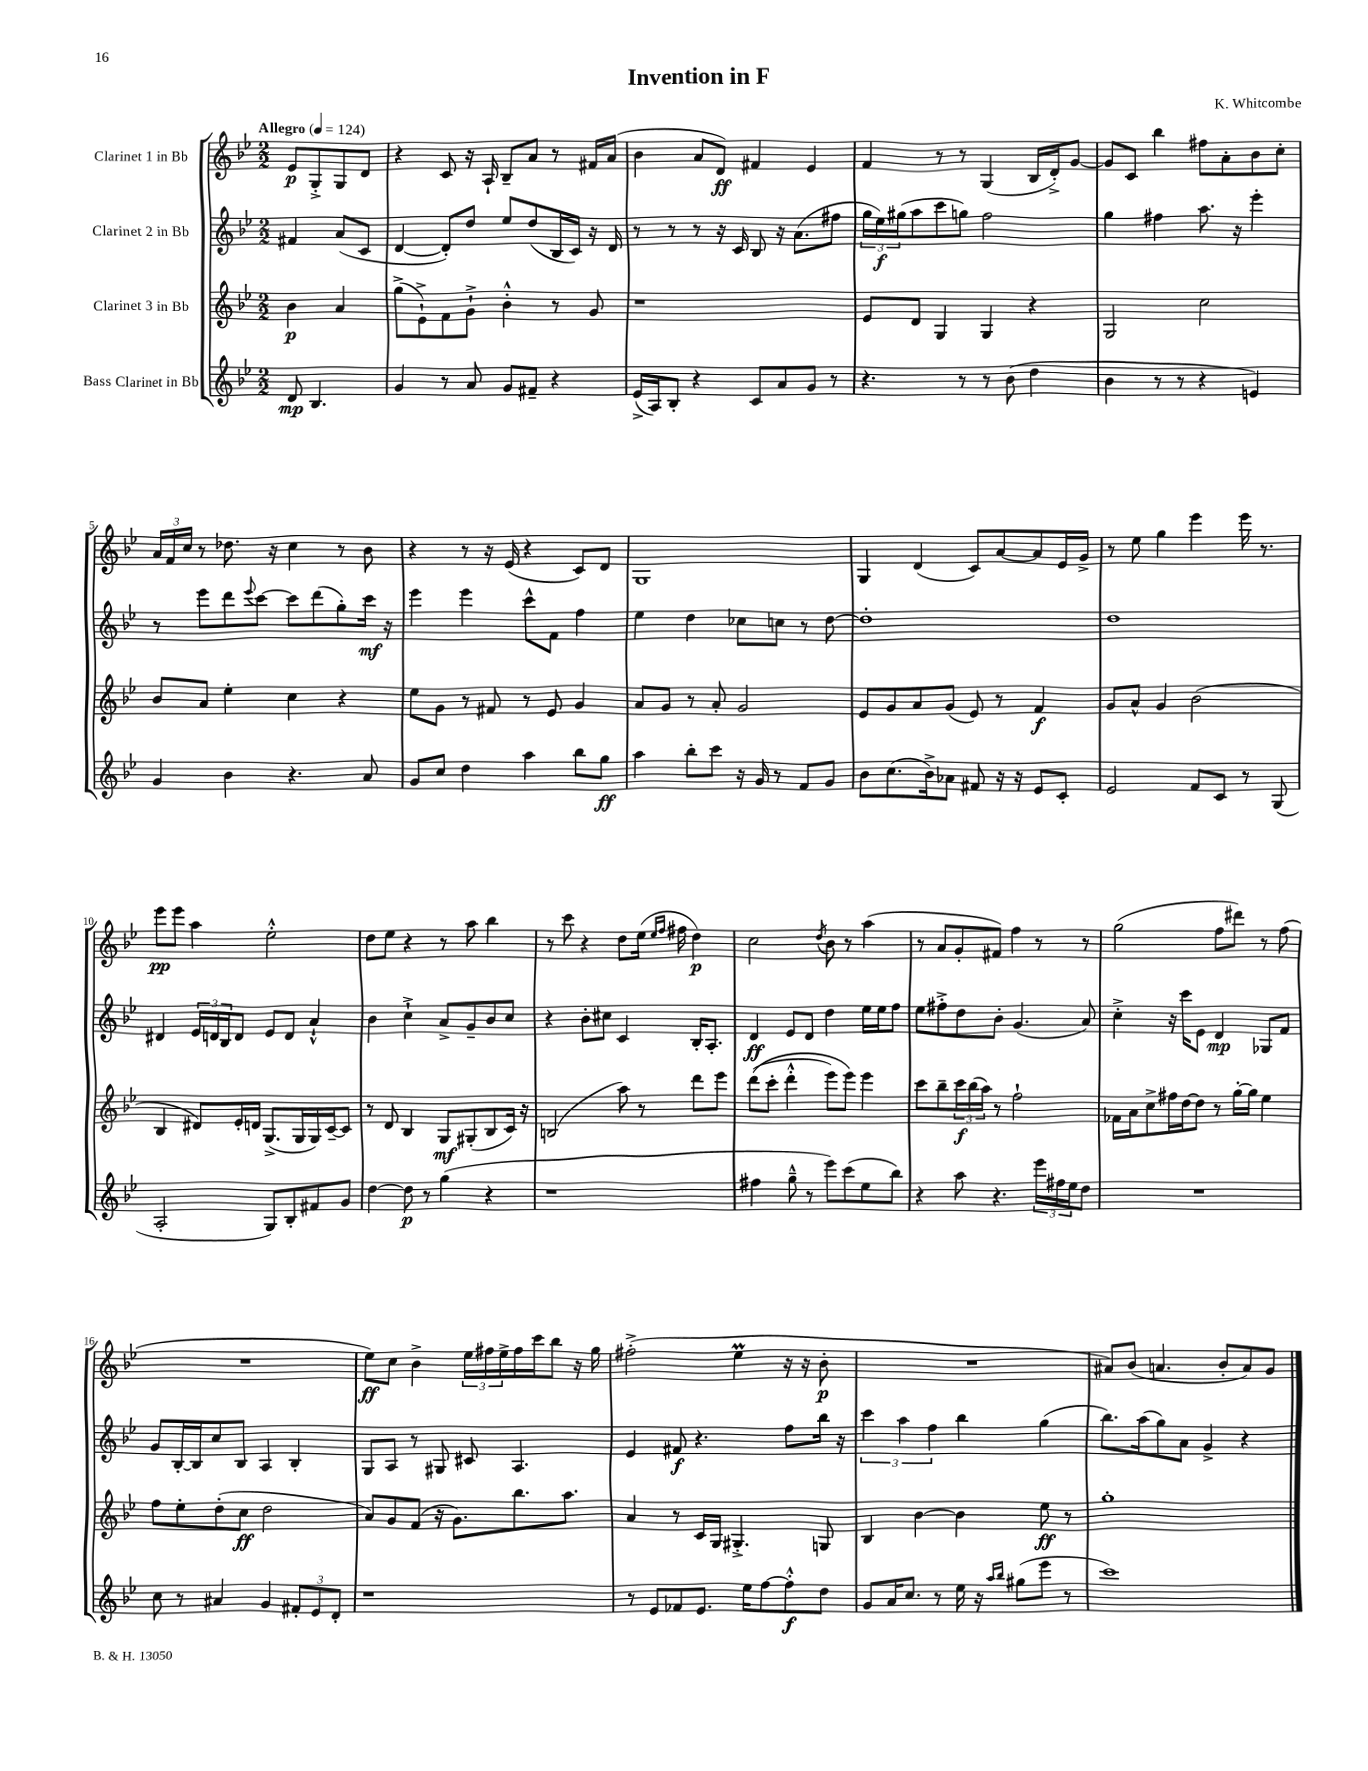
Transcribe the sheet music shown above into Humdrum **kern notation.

**kern	**dynam	**kern	**dynam	**kern	**dynam	**kern	**dynam
*part4	*part4	*part3	*part3	*part2	*part2	*part1	*part1
*staff4	*staff4	*staff3	*staff3	*staff2	*staff2	*staff1	*staff1
*I"Bass Clarinet in Bb	*	*I"Clarinet 3 in Bb	*	*I"Clarinet 2 in Bb	*	*I"Clarinet 1 in Bb	*
*clefG2	*	*clefG2	*	*clefG2	*	*clefG2	*
*k[b-e-]	*	*k[b-e-]	*	*k[b-e-]	*	*k[b-e-]	*
*M2/2	*	*M2/2	*	*M2/2	*	*M2/2	*
*MM124	*	*MM124	*	*MM124	*	*MM124	*
=	=	=	=	=	=	=	=
!	!	!	!	!	!	!LO:TX:a:B:t=Allegro	!
8d/	mp	4b-\	p	4f#X/	.	8e-/L	p
4.B-/	.	.	.	.	.	8G'^/	.
.	.	4a/	.	(8a/L	.	8G/	.
.	.	.	.	8c/J	.	8d/J	.
=1	=1	=1	=1	=1	=1	=1	=1
4g/	.	(8gg^\L	.	[4d/	.	4r	.
.	.	8e-`^\)	.	.	.	.	.
8r	.	8f\	.	8d'/L])	.	8c/	.
8a/	.	8g`^\J	.	8dd/J	.	16r	.
.	.	.	.	.	.	16A`/	.
8g/L	.	4b-'^^\	.	8ee-/L	.	8B-~/L	.
8f#X~/J	.	.	.	(8dd/	.	8a/J	.
4r	.	8r	.	16B-/L	.	8r	.
.	.	.	.	16c/JJ)	.	.	.
.	.	8g/	.	16r	.	16f#X/LL	.
.	.	.	.	16d/	.	(16a/JJ	.
=2	=2	=2	=2	=2	=2	=2	=2
(16e-^/LL	.	1r	.	8r	.	4b-\	.
16A/J)	.	.	.	.	.	.	.
8B-'/J	.	.	.	8r	.	.	.
4r	.	.	.	8r	.	8a/L	.
.	.	.	.	16r	.	8d/J)	ff
.	.	.	.	16c/	.	.	.
8c/L	.	.	.	8B-/	.	4f#X/	.
8a/	.	.	.	16r	.	.	.
.	.	.	.	(8.a\L	.	.	.
8g/J	.	.	.	.	.	4e-/	.
8r	.	.	.	8ff#X\J	.	.	.
=3	=3	=3	=3	=3	=3	=3	=3
4.r	.	8e-/L	.	24gg\LL	.	4f/	.
.	.	.	.	24ee-\)	f	.	.
.	.	.	.	(24gg#X\J	.	.	.
.	.	8d/J	.	8aa\	.	.	.
.	.	4G/	.	8ccc\	.	8r	.
8r	.	.	.	8ggn\J)	.	8r	.
8r	.	4G/	.	2ff\	.	(4G/	.
(8b-\	.	.	.	.	.	.	.
4dd\	.	4r	.	.	.	16B-/LL	.
.	.	.	.	.	.	16d'^/J)	.
.	.	.	.	.	.	[8g/J	.
=4	=4	=4	=4	=4	=4	=4	=4
4b-\	.	2G/	.	4gg\	.	8g/L]	.
.	.	.	.	.	.	8c/J	.
8r	.	.	.	4ff#X\	.	4bb-\	.
8r	.	.	.	.	.	.	.
4r	.	2cc\	.	8.aa\	.	8ff#X\L	.
.	.	.	.	.	.	8a'\	.
.	.	.	.	16r	.	.	.
4en/)	.	.	.	4eee-'\	.	8b-\	.
.	.	.	.	.	.	8cc'\J	.
!!LO:LB:g=z
=5	=5	=5	=5	=5	=5	=5	=5
4g/	.	8b-/L	.	8r	.	24a/LL	.
.	.	.	.	.	.	24f/	.
.	.	.	.	.	.	24cc/JJ	.
.	.	8a/J	.	8eee-\L	.	8r	.
4b-\	.	4ee-'\	.	8ddd\	.	8.dd-X\	.
.	.	.	.	8qqeee-/	.	.	.
.	.	.	.	[8ccc\J	.	.	.
.	.	.	.	.	.	16r	.
4.r	.	4cc\	.	8ccc\L]	.	4cc\	.
.	.	.	.	(8ddd\	.	.	.
.	.	4r	.	8gg'\)	.	8r	.
8a/	.	.	.	16ccc\Jk	mf	8b-\	.
.	.	.	.	16r	.	.	.
=6	=6	=6	=6	=6	=6	=6	=6
8g/L	.	8ee-\L	.	4eee-\	.	4r	.
8cc/J	.	8g\J	.	.	.	.	.
4dd\	.	8r	.	4eee-\	.	8r	.
.	.	8f#X/	.	.	.	16r	.
.	.	.	.	.	.	(16e-/	.
4aa\	.	8r	.	8ccc^^\L	.	4r	.
.	.	8e-/	.	8f\J	.	.	.
8bb-\L	.	4g/	.	4ff\	.	8c/L)	.
8gg\J	ff	.	.	.	.	8d/J	.
=7	=7	=7	=7	=7	=7	=7	=7
4aa\	.	8a/L	.	4ee-\	.	1G	.
.	.	8g/J	.	.	.	.	.
8bb-'\L	.	8r	.	4dd\	.	.	.
8ccc\J	.	8a'/	.	.	.	.	.
16r	.	2g/	.	8cc-X\L	.	.	.
16g/	.	.	.	.	.	.	.
8r	.	.	.	8ccn\J	.	.	.
8f/L	.	.	.	8r	.	.	.
8g/J	.	.	.	[8dd\	.	.	.
=8	=8	=8	=8	=8	=8	=8	=8
8b-\L	.	8e-/L	.	1dd']	.	4G/	.
(8.cc\	.	8g/	.	.	.	.	.
.	.	8a/	.	.	.	(4d/	.
16b-^\k)	.	.	.	.	.	.	.
8a-X\J	.	(8g/J	.	.	.	.	.
8f#X/	.	8e-/)	.	.	.	8c/L)	.
16r	.	8r	.	.	.	[8a/	.
16r	.	.	.	.	.	.	.
8e-/L	.	4f/	f	.	.	8a/]	.
8c'/J	.	.	.	.	.	16e-/L	.
.	.	.	.	.	.	16g^/JJ	.
=9	=9	=9	=9	=9	=9	=9	=9
2e-/	.	8g/L	.	1dd	.	8r	.
.	.	8a^^/J	.	.	.	8ee-\	.
.	.	4g/	.	.	.	4gg\	.
8f/L	.	(2b-\	.	.	.	4eee-\	.
8c/J	.	.	.	.	.	.	.
8r	.	.	.	.	.	16eee-\	.
.	.	.	.	.	.	8.r	.
(8G/	.	.	.	.	.	.	.
!!LO:LB:g=z
=10	=10	=10	=10	=10	=10	=10	=10
2A'/	.	4B-/	.	4d#X/	.	8eee-\L	pp
.	.	.	.	.	.	8eee-\J	.
.	.	8d#X/L)	.	24e-/LL	.	4aa\	.
.	.	.	.	24dn/	.	.	.
.	.	.	.	24B-/J	.	.	.
.	.	16e-'/L	.	8d/J	.	.	.
.	.	16dn/JJ	.	.	.	.	.
8G/L)	.	(8.G^/L	.	8e-/L	.	2ee-'^^\	.
8B-'/	.	.	.	8d/J	.	.	.
.	.	16G/L	.	.	.	.	.
8f#X/	.	16G/)	.	4a`^^/	.	.	.
.	.	[16c~/J	.	.	.	.	.
8g/J	.	8c/J]	.	.	.	.	.
=11	=11	=11	=11	=11	=11	=11	=11
[4dd\	.	8r	.	4b-\	.	8dd\L	.
.	.	8d/	.	.	.	8ee-\J	.
8dd\]	p	4B-/	.	4cc`^\	.	4r	.
8r	.	.	.	.	.	.	.
(4gg\	.	8G/L	mf	8a^/L	.	8r	.
.	.	(8G#X'/	.	8g~/	.	8aa\	.
4r	.	8B-/	.	8b-/	.	4bb-\	.
.	.	16c/Jk)	.	8cc/J	.	.	.
.	.	16r	.	.	.	.	.
=12	=12	=12	=12	=12	=12	=12	=12
1r	.	(2Bn/	.	4r	.	8r	.
.	.	.	.	.	.	8ccc\	.
.	.	.	.	8b-'\L	.	4r	.
.	.	.	.	8cc#X\J	.	.	.
.	.	8aa\)	.	4c/	.	8dd\L	.
.	.	8r	.	.	.	(16ee-\Jk	.
.	.	.	.	.	.	16qqee-/LL	.
.	.	.	.	.	.	16qqff/JJ	.
.	.	.	.	.	.	16ff#X\	.
.	.	8ddd\L	.	16B-'/KL	.	4dd\)	p
.	.	.	.	8.A'/J	.	.	.
.	.	8eee-\J	.	.	.	.	.
=13	=13	=13	=13	=13	=13	=13	=13
4ff#X\	.	((8ddd\L	.	4d/	ff	2cc\	.
.	.	8ccc'\J	.	.	.	.	.
8gg~^^\	.	4ddd'^^\	.	8e-/L	.	.	.
8r	.	.	.	8d/J	.	.	.
.	.	.	.	.	.	8qdd/	.
8eee-\L)	.	8eee-\L)	.	4dd\	.	8b-\	.
(8ccc\	.	8eee-\J)	.	.	.	8r	.
8ee-\	.	4eee-\	.	16ee-\LL	.	(4aa\	.
.	.	.	.	16ee-\J	.	.	.
8bb-\J)	.	.	.	8ff\J	.	.	.
=14	=14	=14	=14	=14	=14	=14	=14
4r	.	8ccc\L	.	8ee-\L	.	8r	.
.	.	8bb-~\	.	8ff#X'^\	.	8a/L	.
8aa\	.	24ccc\L	f	8dd\	.	8g'/	.
.	.	(24bb-\	.	.	.	.	.
.	.	24aa\JJ)	.	.	.	.	.
4.r	.	8r	.	8b-'\J	.	8f#X/J)	.
.	.	2ff`\	.	(4.g/	.	4ff\	.
24eee-\LL	.	.	.	.	.	8r	.
24ff#X\	.	.	.	.	.	.	.
24ee-\J	.	.	.	.	.	.	.
8dd\J	.	.	.	8a/)	.	8r	.
=15	=15	=15	=15	=15	=15	=15	=15
1r	.	16f-X\LL	.	4cc'^\	.	(2gg\	.
.	.	16a\J	.	.	.	.	.
.	.	8cc^\	.	.	.	.	.
.	.	16ff#X\L	.	16r	.	.	.
.	.	[16dd\J	.	16ccc\KL	.	.	.
.	.	8dd\J]	.	8e-\J	.	.	.
.	.	8r	.	4d/	mp	8ff\L	.
.	.	[16gg'\LL	.	.	.	8ddd#X\J)	.
.	.	16gg\JJ]	.	.	.	.	.
.	.	4ee-\	.	8G-X/L	.	8r	.
.	.	.	.	8f/J	.	(8ff\	.
!!LO:LB:g=z
=16	=16	=16	=16	=16	=16	=16	=16
8cc\	.	8ff\L	.	8g/L	.	1r	.
8r	.	8ee-'\	.	[16B-'/L	.	.	.
.	.	.	.	16B-/J]	.	.	.
4a#X/	.	(8dd'\	.	8cc/	.	.	.
.	.	8cc\J	ff	8B-/J	.	.	.
4g/	.	2dd\	.	4A/	.	.	.
12f#X'/L	.	.	.	4B-'/	.	.	.
12e-/	.	.	.	.	.	.	.
12d'/J	.	.	.	.	.	.	.
=17	=17	=17	=17	=17	=17	=17	=17
1r	.	8a/L)	.	8G/L	.	8ee-\L)	ff
.	.	8g/	.	8A/J	.	8cc\J	.
.	.	(8f/J	.	8r	.	4b-^\	.
.	.	16r	.	8G#X/	.	.	.
.	.	8.g\L)	.	.	.	.	.
.	.	.	.	8c#X/	.	24ee-\LL	.
.	.	.	.	.	.	24ff#X\	.
.	.	.	.	.	.	24ee-^\	.
.	.	8.bb-\	.	4.A/	.	16ff#\	.
.	.	.	.	.	.	16ccc\J	.
.	.	.	.	.	.	8bb-\J	.
.	.	8.aa\J	.	.	.	.	.
.	.	.	.	.	.	16r	.
.	.	.	.	.	.	16gg\	.
=18	=18	=18	=18	=18	=18	=18	=18
8r	.	4a/	.	4e-/	.	(2ff#X'^\	.
8e-/L	.	.	.	.	.	.	.
8f-X/	.	8r	.	8f#X/	f	.	.
8.e-/J	.	16c/LL	.	4.r	.	.	.
.	.	16G/JJ	.	.	.	.	.
.	.	4.G#X'^/	.	.	.	4ee-M\	.
16ee-\KL	.	.	.	.	.	.	.
[8ff\	.	.	.	.	.	.	.
8ff'^^\]	f	.	.	8ff\L	.	16r	.
.	.	.	.	.	.	16r	.
8dd\J	.	8Gn/	.	16bb-\Jk	.	8b-'\	p
.	.	.	.	16r	.	.	.
=19	=19	=19	=19	=19	=19	=19	=19
8g/L	.	4B-/	.	6ccc\	.	1r	.
16a/K	.	.	.	.	.	.	.
.	.	.	.	6aa\	.	.	.
8.cc/J	.	.	.	.	.	.	.
.	.	[4b-\	.	.	.	.	.
.	.	.	.	6ff\	.	.	.
8r	.	.	.	.	.	.	.
16ee-\	.	4b-\]	.	4bb-\	.	.	.
16r	.	.	.	.	.	.	.
16qqaa/LL	.	.	.	.	.	.	.
16qqbb-/JJ	.	.	.	.	.	.	.
(8gg#X\L	.	.	.	.	.	.	.
8eee-\J	.	8ee-\	ff	(4gg\	.	.	.
8r	.	8r	.	.	.	.	.
=20	=20	=20	=20	=20	=20	=20	=20
1ccc)	.	1gg'	.	8.bb-\L)	.	8a#X/L)	.
.	.	.	.	.	.	(8b-/J	.
.	.	.	.	(16aa\k	.	.	.
.	.	.	.	8gg\)	.	4.an/	.
.	.	.	.	8a\J	.	.	.
.	.	.	.	4g^/	.	.	.
.	.	.	.	.	.	8b-'/L	.
.	.	.	.	4r	.	8a/)	.
.	.	.	.	.	.	8g/J	.
==	==	==	==	==	==	==	==
*-	*-	*-	*-	*-	*-	*-	*-
